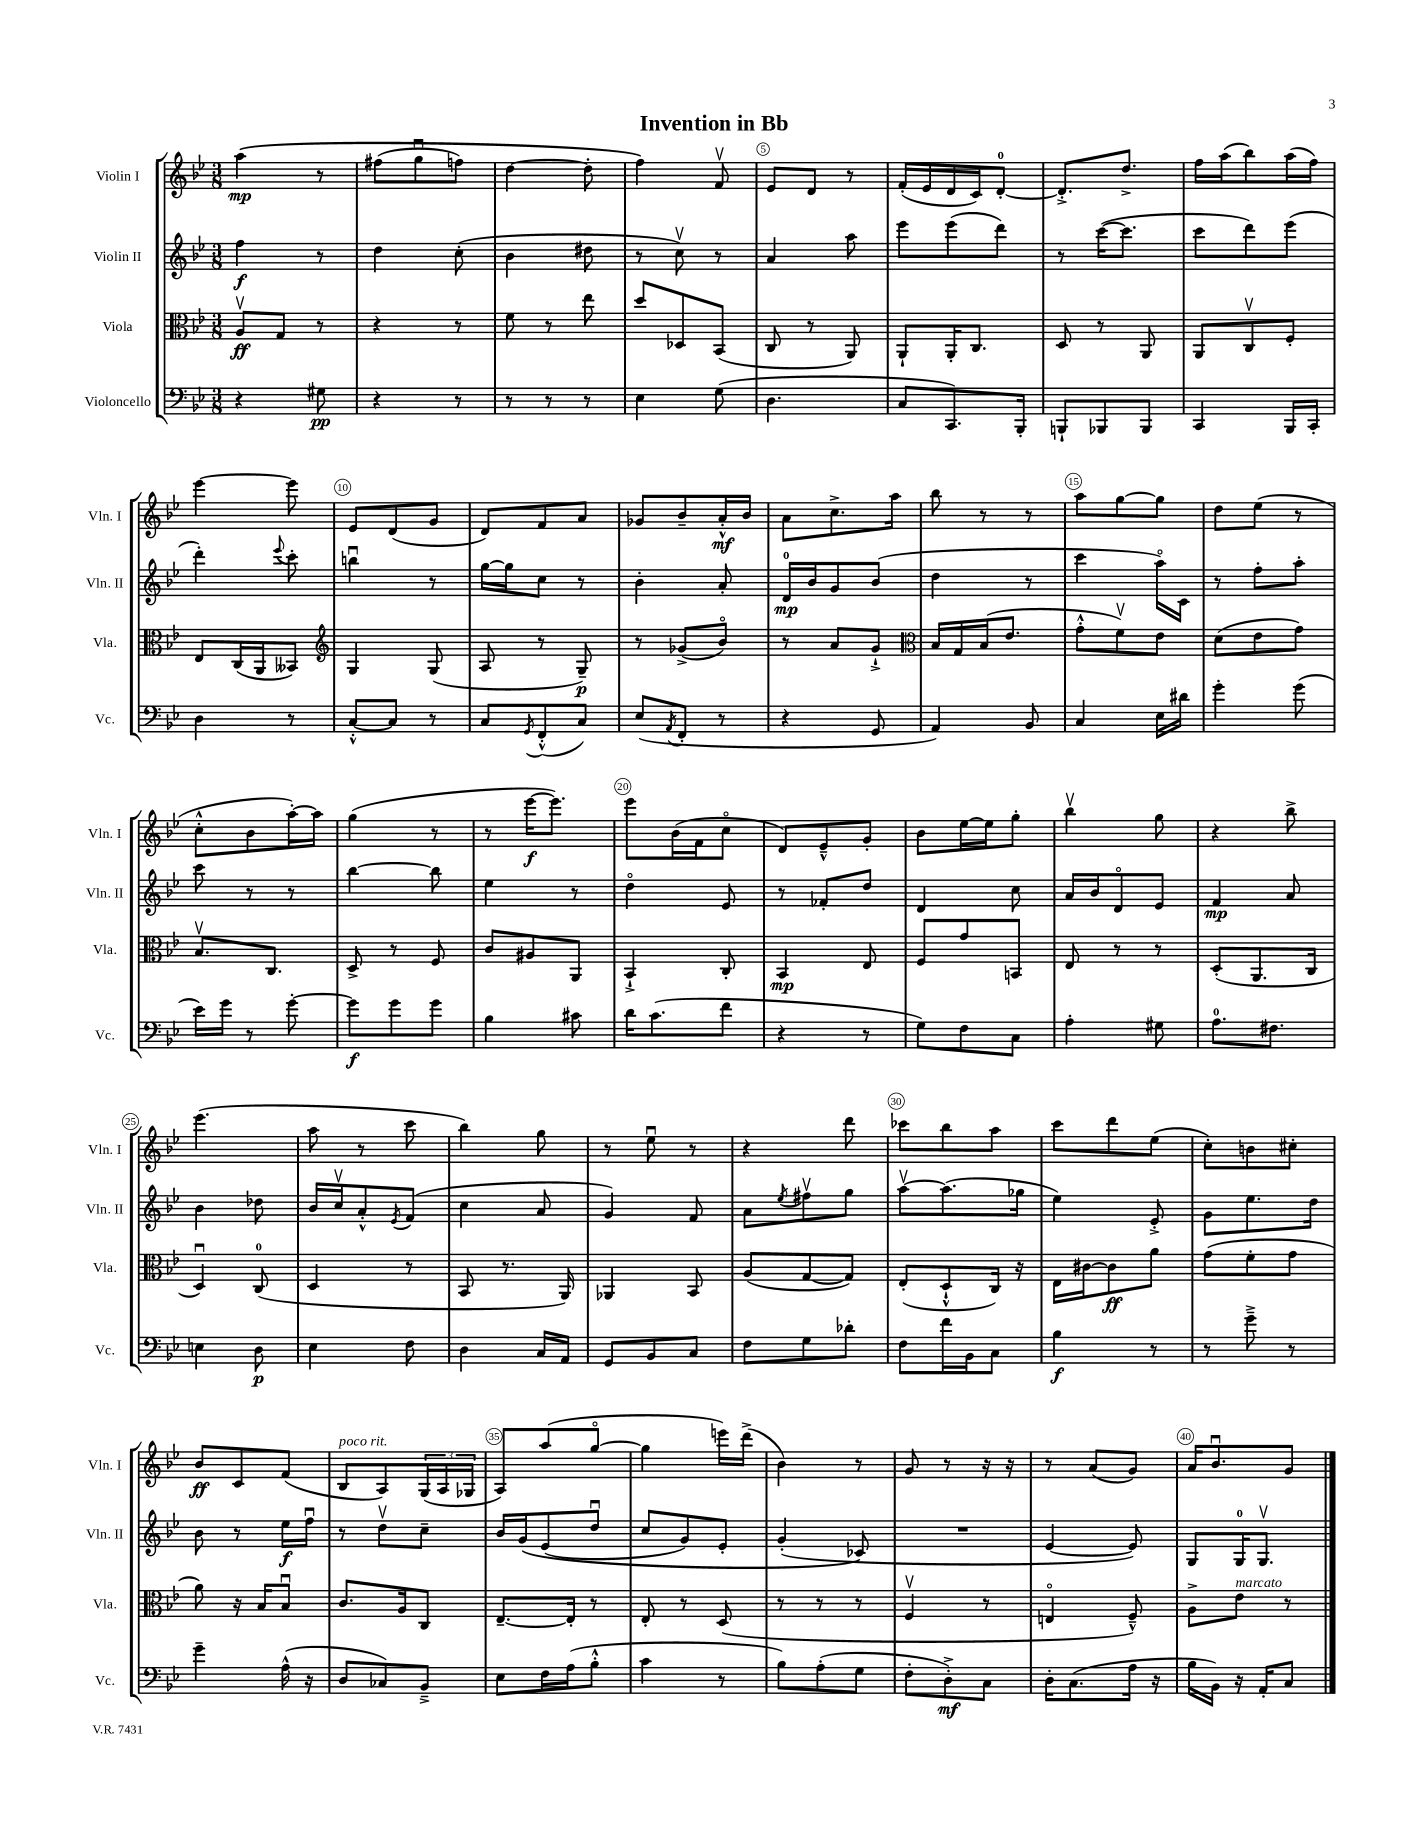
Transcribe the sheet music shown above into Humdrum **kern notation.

**kern	**kern	**kern	**kern
*staff4	*staff3	*staff2	*staff1
*clefF4	*clefC3	*clefG2	*clefG2
*k[b-e-]	*k[b-e-]	*k[b-e-]	*k[b-e-]
*M3/8	*M3/8	*M3/8	*M3/8
4r	8Av/L	4ff\	&(4aa\
.	8G/J	.	.
8G#\	8r	8r	8r
=	=	=	=
4r	4r	4dd\	(8ff#\L
.	.	.	8ggu\
8r	8r	(8cc'\	8ff\J)
=	=	=	=
8r	8f\	4b-\	[4dd\
8r	8r	.	.
8r	8ee-\	8dd#\	8dd'\]
=	=	=	=
4E-\	8dd/L	8r	4ff\&)
.	8D-/	8ccv\)	.
(8G\	(8BB-/J	8r	8fv/
=	=	=	=
4.D\	8C/	4a/	8e-/L
.	8r	.	8d/J
.	8AA/)	8aa\	8r
=	=	=	=
8C/L	8AA`/L	8eee-\L	(16f'/LL
.	.	.	16e-/
8.CC/)	16AA'/K	(8eee-\	16d/
.	8.C/J	.	16c/J)
.	.	8ddd\J)	[8d'/J
16BBB-'/Jk	.	.	.
=	=	=	=
8BBB`/L	8D/	8r	8.d'^/]L
8BBB-/	8r	([16ccc\LK	.
.	.	8.ccc\]J	8.dd^/J
8BBB-/J	8AA/	.	.
=	=	=	=
4CC/	8AA/L	8ccc\L	16ff\LL
.	.	.	(16aa\J
.	8Cv/	8ddd\)	8bb-\)
16BBB-/LL	8F'/J	(8eee-\J	(16aa\L
16CC'/JJ	.	.	16ff\JJ)
=	=	=	=
4D\	8E-/L	4ddd'\)	[4eee-\
.	(16C/L	.	.
.	16AA/J	.	.
.	.	8qqeee-/	.
8r	8BB--/J)	8ccc'\	8eee-\]
=	=	=	=
*	*clefG2	*	*
[8C'^^/L	4G/	4bbu\	8e-/L
8C/]J	.	.	(8d/
8r	(8G/	8r	8g/J
=	=	=	=
8C/L	8A/	[16gg\LL	8d/L)
.	.	16gg\]J	.
8qGG/	.	.	.
(8FF'^^/	8r	8cc\J	8f/
8C/J)	8G~/)	8r	8a/J
=	=	=	=
(8E-/L	8r	4b-'\	8g-/L
8qAA/	.	.	.
8FF'/J	(8g-^/L	.	8b-~/
8r	8b-o/J)	8a'/	16a'^^/L
.	.	.	16b-/JJ
=	=	=	=
4r	8r	16d/LL	8a\L
.	.	16b-/J	.
.	8a/L	8g/	8.cc^\
8GG/	8g`^/J	(8b-/J	.
.	.	.	16aa\Jk
=	=	=	=
*	*clefC3	*	*
4AA/)	16B-/LL	4dd\	8bb-\
.	16G/	.	.
.	(16B-/J	.	8r
.	8.e-/J	.	.
8BB-/	.	8r	8r
=	=	=	=
4C/	8g'^^\L	4ccc\	8aa\L
.	8fv\)	.	[8gg\
16E-\LL	8e-\J	16aao\LL)	8gg\]J
16d#\JJ	.	16c\JJ	.
=	=	=	=
4g'\	(8d\L	8r	8dd\L
.	8e-\	8ff'\L	(8ee-\J
(8g\	8g\J)	8aa'\J	8r
=	=	=	=
16e-\LL)	8.B-v/L	8ccc\	8cc'^^\L
16g\JJ	.	.	.
8r	.	8r	8b-\
.	8.C/J	.	.
[8g'\	.	8r	[16aa'\L)
.	.	.	16aa\]JJ
=	=	=	=
8g\]L	8D^/	[4bb-\	(4gg\
8g\	8r	.	.
8g\J	8F/	8bb-\]	8r
=	=	=	=
4B-\	8c/L	4ee-\	8r
.	8A#/	.	[16eee-\LK
.	.	.	8.eee-\]J)
8c#\	8AA/J	8r	.
=	=	=	=
16d\LK	4BB-`^/	4ddo\	8eee-\L
(8.c\	.	.	.
.	.	.	(16b-\L
.	.	.	16f\J
8f\J	8C'/	8e-/	8cco\J
=	=	=	=
4r	4BB-/	8r	8d/L)
.	.	8f-'/L	8e-~^^/
8r	8E-/	8dd/J	8g'/J
=	=	=	=
8G\L)	8F/L	4d/	8b-\L
8F\	8g/	.	[16ee-\L
.	.	.	16ee-\]J
8C\J	8BB/J	8cc\	8gg'\J
=	=	=	=
4A'\	8E-/	16a/LL	4bb-v\
.	.	16b-/J	.
.	8r	8do/	.
8G#\	8r	8e-/J	8gg\
=	=	=	=
8.A\L	(8D'/L	4f/	4r
.	8.AA/	.	.
8.F#\J	.	.	.
.	.	8a/	8bb-^\
.	16C/Jk	.	.
=	=	=	=
4E\	4Du/)	4b-\	(4.eee-\
8D\	(8C/	8dd-\	.
=	=	=	=
4E-\	4D/	16b-/LL	8aa\
.	.	16ccv/J	.
.	.	8a'^^/	8r
.	.	8qe-/	.
8F\	8r	(8f/J	8ccc\
=	=	=	=
4D\	8BB-/	4cc\	4bb-\)
.	8.r	.	.
16C/LL	.	8a/	8gg\
16AA/JJ	16AA/)	.	.
=	=	=	=
8GG/L	4AA-/	4g/)	8r
8BB-/	.	.	8ee-u\
8C/J	8BB-/	8f/	8r
=	=	=	=
8F\L	(8A/L	8a\L	4r
.	.	8qee-/	.
8G\	[8G/	8ff#v\	.
8d-'\J	8G/]J)	8gg\J	8ddd\
=	=	=	=
8F\L	(8E-'/L	[8aav\L	8ccc-\L
16f\L	8D`^^/	(8.aa\]	8bb-\
16BB-\J	.	.	.
8C\J	16C/Jk)	.	8aa\J
.	16r	16gg-\Jk	.
=	=	=	=
4B-\	16E-\LL	4ee-\)	8ccc\L
.	[16c#\J	.	.
.	8c#\]	.	8ddd\
8r	8a\J	8e-'^/	(8ee-\J
=	=	=	=
8r	(8g\L	8g\L	8cc'\L)
8g~^\	8f'\	8.ee-\	8b\
8r	8g\J	.	8cc#'\J
.	.	16dd\Jk	.
=	=	=	=
4g~\	8a\)	8b-\	8b-/L
.	16r	8r	8c/
.	16B-/LK	.	.
(16A^^\	8B-u/J	16ee-\LL	(8f/J
16r	.	16ffu\JJ	.
=	=	=	=
8D/L	8.c/L	8r	8B-/L
8C-/)	.	8ddv\L	8A/)
.	16A/k	.	.
8BB-~^/J	8C/J	8cc~\J	(24G/L
.	.	.	24A/
.	.	.	24G-/JJ
=	=	=	=
8E-\L	[8.E-~/L	16b-/LL	8A/L)
.	.	&(16g/J	.
16F\L	.	(8e-/	(8aa/
(16A\J	16E-'/]Jk	.	.
8B-'^^\J	8r	8ddu/J	[8ggo/J
=	=	=	=
4c\	8E-'/	8cc/L	4gg\]
.	8r	8g/)	.
8r	(8D/	8e-'/J	16eee\LL)
.	.	.	(16ddd^\JJ
=	=	=	=
8B-\L)	8r	(4g'/	4b-\)
(8A'\	8r	.	.
8G\J	8r	8c-/&)	8r
=	=	=	=
8F'\L	4Fv/	4.r	8g/
8D'^\)	.	.	8r
8C\J	8r	.	16r
.	.	.	16r
=	=	=	=
16D'\LK	4Eo/	[4e-/	8r
(8.C\	.	.	.
.	.	.	(8a/L
16A\Jk	8F~^^/)	8e-/])	8g/J)
16r	.	.	.
=	=	=	=
16B-\LL	8A^\L	8G/L	16a/LK
16BB-\JJ)	.	.	8.b-u/
16r	8e-\J	16G/K	.
16AA'/LK	.	8.Gv/J	.
8C/J	8r	.	8g/J
==	==	==	==
*-	*-	*-	*-
